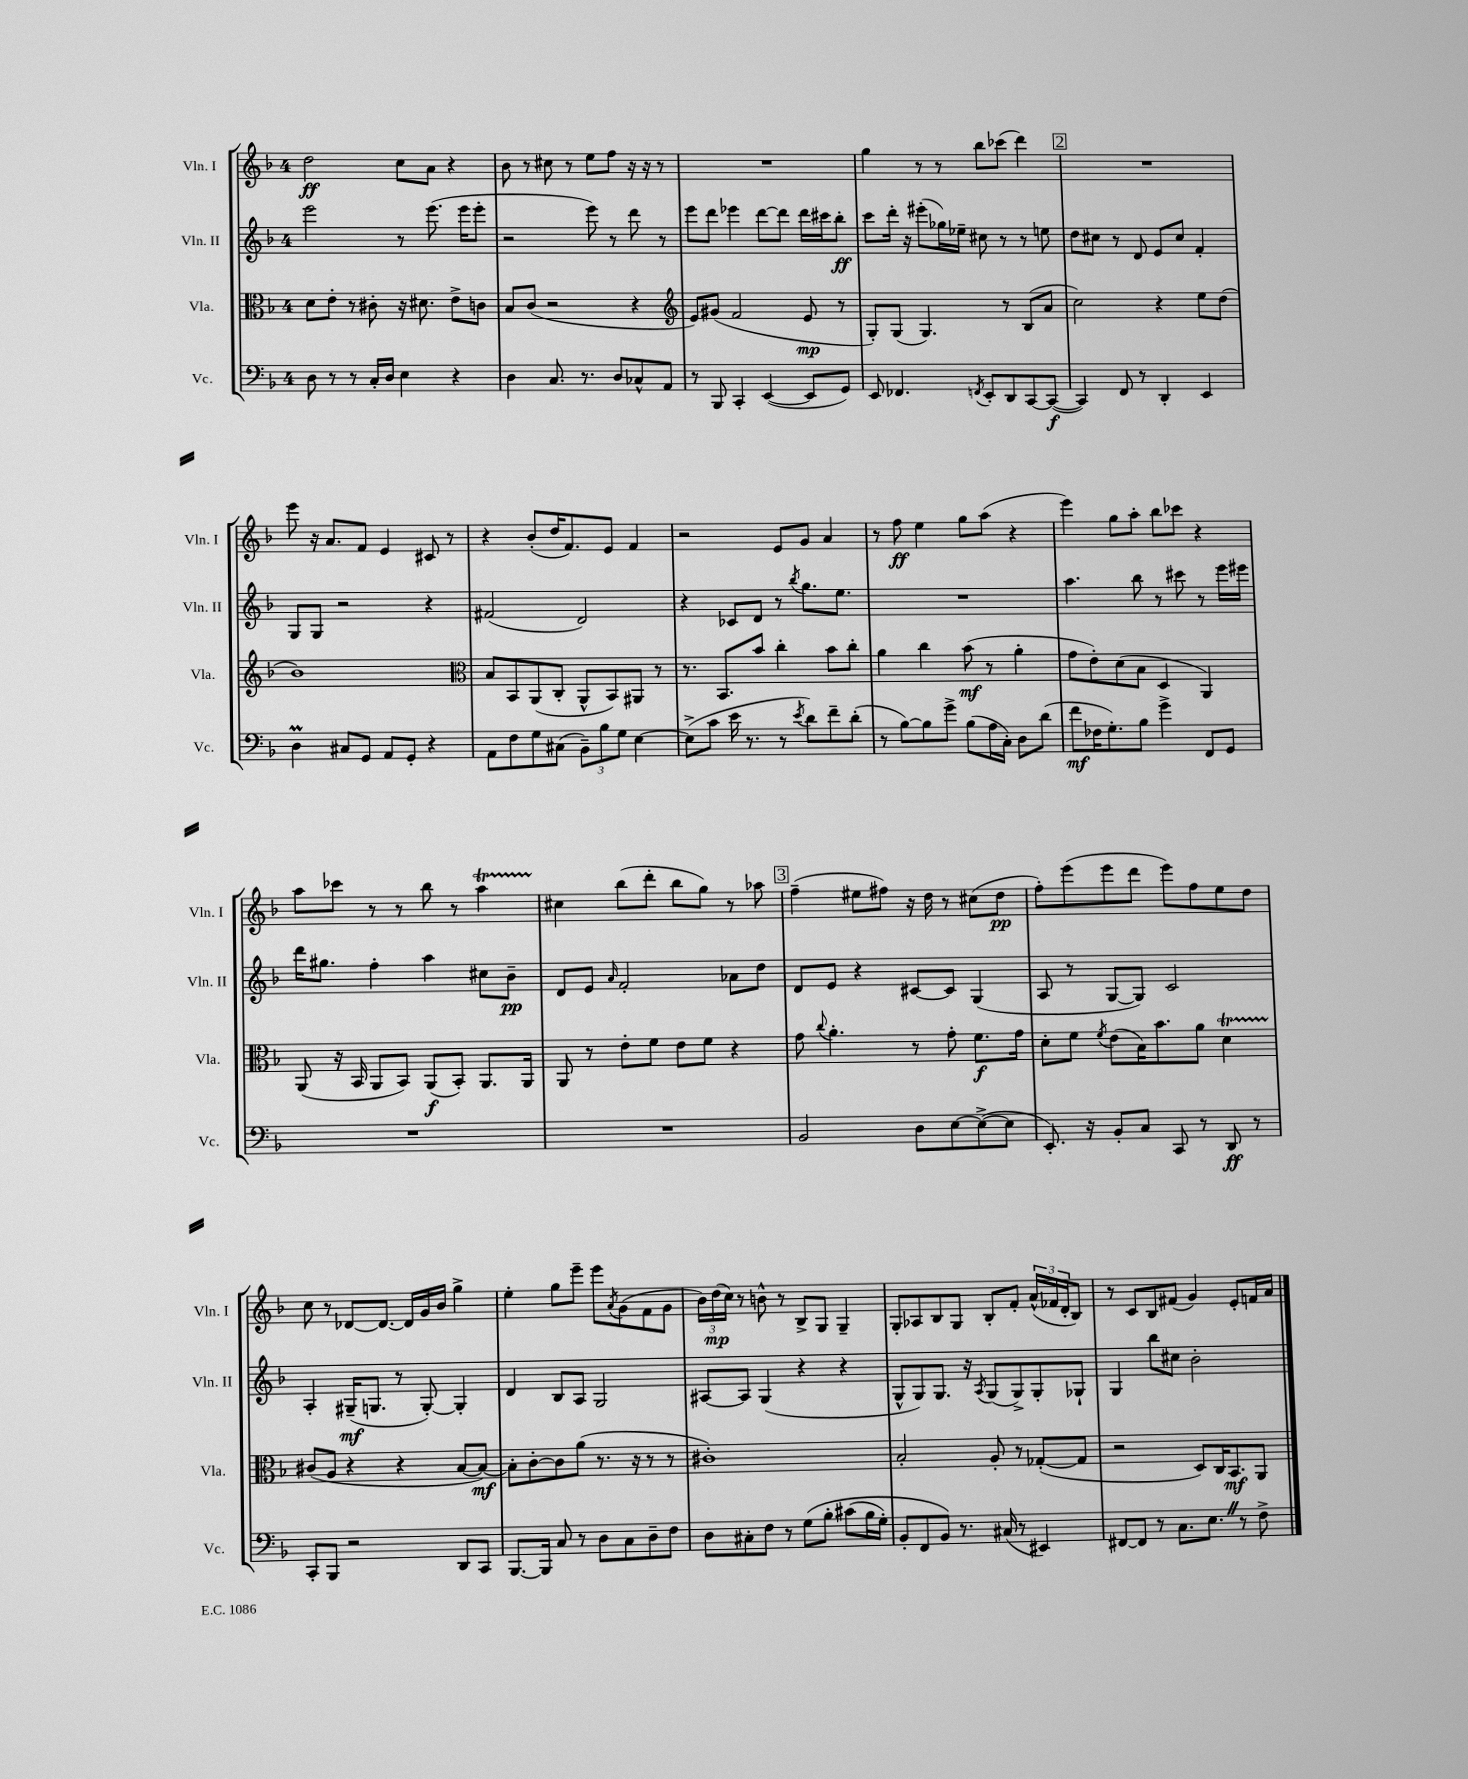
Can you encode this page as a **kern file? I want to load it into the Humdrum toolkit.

**kern	**kern	**kern	**kern
*staff4	*staff3	*staff2	*staff1
*clefF4	*clefC3	*clefG2	*clefG2
*k[b-]	*k[b-]	*k[b-]	*k[b-]
*M4/4	*M4/4	*M4/4	*M4/4
8D	8d	2eee	2dd
8r	8e'	.	.
8r	8r	.	.
16C'	8c#'	.	.
16D	.	.	.
4E	16r	8r	8cc
.	8.d#	.	.
.	.	(8.eee	8a
4r	8e^	.	4r
.	.	16eee	.
.	8c	8eee'	.
=	=	=	=
4D	8B-	2r	8b-
.	(8c	.	8r
8.C	2r	.	8cc#
.	.	.	8r
8.r	.	.	.
.	.	8eee)	8ee
8D	.	8r	8ff
8C-^^	4r	8ddd	16r
.	.	.	16r
8AA	.	8r	8r
=	=	=	=
*	*clefG2	*	*
8r	8e)	8eee	1r
8BBB-	(8g#	8ddd	.
4CC'	2f	4eee-	.
([4EE	.	[8ddd	.
.	.	8ddd]	.
8EE]	8e	16ddd	.
.	.	16ccc#	.
8GG)	8r	8bb-'	.
=	=	=	=
8EE	8G')	8ccc	4gg
4.FF-	(8G	16ddd'	.
.	.	16r	.
.	4.G)	(8eee#'	8r
.	.	16gg-)	8r
.	.	16ee-~	.
8qFF	.	.	.
8EE'	.	8cc#	8bb-
8DD	8r	8r	(8ccc-
[8CC	(8B-	8r	4ddd)
(8CC_	8a	8ee	.
=	=	=	=
4CC])	2cc)	8dd	1r
.	.	8cc#	.
8FF	.	8r	.
8r	.	8d	.
4DD'	4r	8e	.
.	.	8cc#	.
4EE	8ee	4f'	.
.	(8dd	.	.
=	=	=	=
4D	1b-)	8G	8eee
.	.	8G	16r
.	.	.	8.a
8C#	.	2r	.
8GG	.	.	8f
8AA	.	.	4e
8GG'	.	.	.
4r	.	4r	8c#
.	.	.	8r
=	=	=	=
*	*clefC3	*	*
8AA	8B-	(2f#	4r
8F	8BB-	.	.
8G	(8AA	.	(8b-'
(8C#	8C'	.	16dd
.	.	.	8.f)
12BB-~)	8AA^^	2d)	.
12B-	.	.	.
.	8BB-)	.	8e
12G	.	.	.
[4E	8AA#	.	4f
.	8r	.	.
=	=	=	=
(8E^]	8.r	4r	2r
8c	.	.	.
.	8.BB-	.	.
16e	.	8c-	.
8.r	.	.	.
.	8b-	8d	.
8r	4cc'	8r	8e
8qe	.	8qbb-	.
8d)	.	8.gg	8g
8f~	8b-	.	4a
.	.	8.ee	.
(8d'	8cc'	.	.
=	=	=	=
8r	4a	1r	8r
[8B-)	.	.	8ff
8B-]	4cc	.	4ee
8g^	.	.	.
(8B-	(8b-	.	8gg
16A	8r	.	(8aa
16C')	.	.	.
8D	4a'	.	4r
(8d	.	.	.
=	=	=	=
8f	8g	4.aa	4eee)
16F-	8e')	.	.
8.G')	.	.	.
.	(8d	.	8gg
8B-	8B-	8bb-	8aa'
4g^	4D	8r	8bb-
.	.	8ccc#	8ccc-
8FF	4AA)	8r	4r
8GG	.	16eee	.
.	.	16eee#	.
=	=	=	=
1r	(8AA	16ddd	8aa
.	.	8.gg#	.
.	16r	.	8ccc-
.	16BB-	.	.
.	8AA	4ff'	8r
.	8BB-)	.	8r
.	(8AA	4aa	8bb-
.	8BB-')	.	8r
.	8.AA	8cc#	4aa
.	.	8b-~	.
.	16AA	.	.
=	=	=	=
1r	8AA	8d	4cc#
.	8r	8e	.
.	.	16qqa	.
.	8e'	2f'	(8bb-
.	8f	.	8ddd'
.	8e	.	8bb-
.	8f	.	8gg)
.	4r	8a-	8r
.	.	8dd	8aa-
=	=	=	=
2BB-	8g	8d	(4ff~
.	8qqcc	.	.
.	4.a'	8e	.
.	.	4r	8ee#
.	.	.	8ff#)
8D	8r	[8c#	16r
.	.	.	16dd
[8E	8g'	8c#]	8r
(8E^_	8.f	(4G	(8cc#
8E]	.	.	8dd
.	16g	.	.
=	=	=	=
8.EE')	8d'	8A	8ff')
.	8f	8r	(8eee
16r	.	.	.
.	8qf	.	.
8BB-'	(8e	[8G	8eee
8C	16B-)	8G])	8ddd
.	8.b-	.	.
8CC	.	2c	8eee)
8r	8a	.	8ff
8DD	4d	.	8ee
8r	.	.	8dd
=	=	=	=
8CC'	(8c#	4A'	8cc
8BBB-	8A	.	8r
2r	4r	(16G#~	[8d-
.	.	8.G	.
.	.	.	8.d-_
.	4r	8r	.
.	.	.	16d-]
.	.	[8G')	16g
.	.	.	16b-
8DD	[8B-	4G']	4gg^
8CC	8B-_)	.	.
=	=	=	=
[8.BBB-	8B-']	4d	4ee'
.	[8c'	.	.
16BBB-]	.	.	.
8C	8c]	8B-	8gg
8r	(8a	8A	8eee~
8D	8.r	2G	8eee
.	.	.	8qa
8C	.	.	(8g
.	16r	.	.
8D~	8r	.	8f
8F	8r	.	8g
=	=	=	=
8D	1c#')	[8A#	24b-)
.	.	.	(24dd
.	.	.	24cc)
8C#'	.	8A#]	8r
8F	.	(4G	8b^^
8r	.	.	8r
&(8G	.	4r	8B-^
8B-'	.	.	8G
(8c#	.	4r	4G~
16B-	.	.	.
16G')	.	.	.
=	=	=	=
8BB-'	2B-'	8G^^	8G'
8FF	.	8G)	8A-
8BB-&)	.	8.G	8B-
8.r	.	.	8G
.	.	16r	.
.	.	8qA	.
.	8A'	(8G	8B-'
(16C#	.	.	.
8r	8r	8G^)	8f'
4EE#)	([8G-'	8G'	(24a^^
.	.	.	24f-
.	.	.	24d'
.	8G-]	8G-`	8B-)
=	=	=	=
[8FF#	2r	4G	8r
8FF#]	.	.	8c
8r	.	8bb-	8B-
8.C	.	8cc#	(8f#
.	8D)	2b-'	4g)
8.E	.	.	.
.	16C	.	.
.	8.BB-	.	.
8r	.	.	8e'
8F^	8AA	.	16f
.	.	.	16a
==	==	==	==
*-	*-	*-	*-
